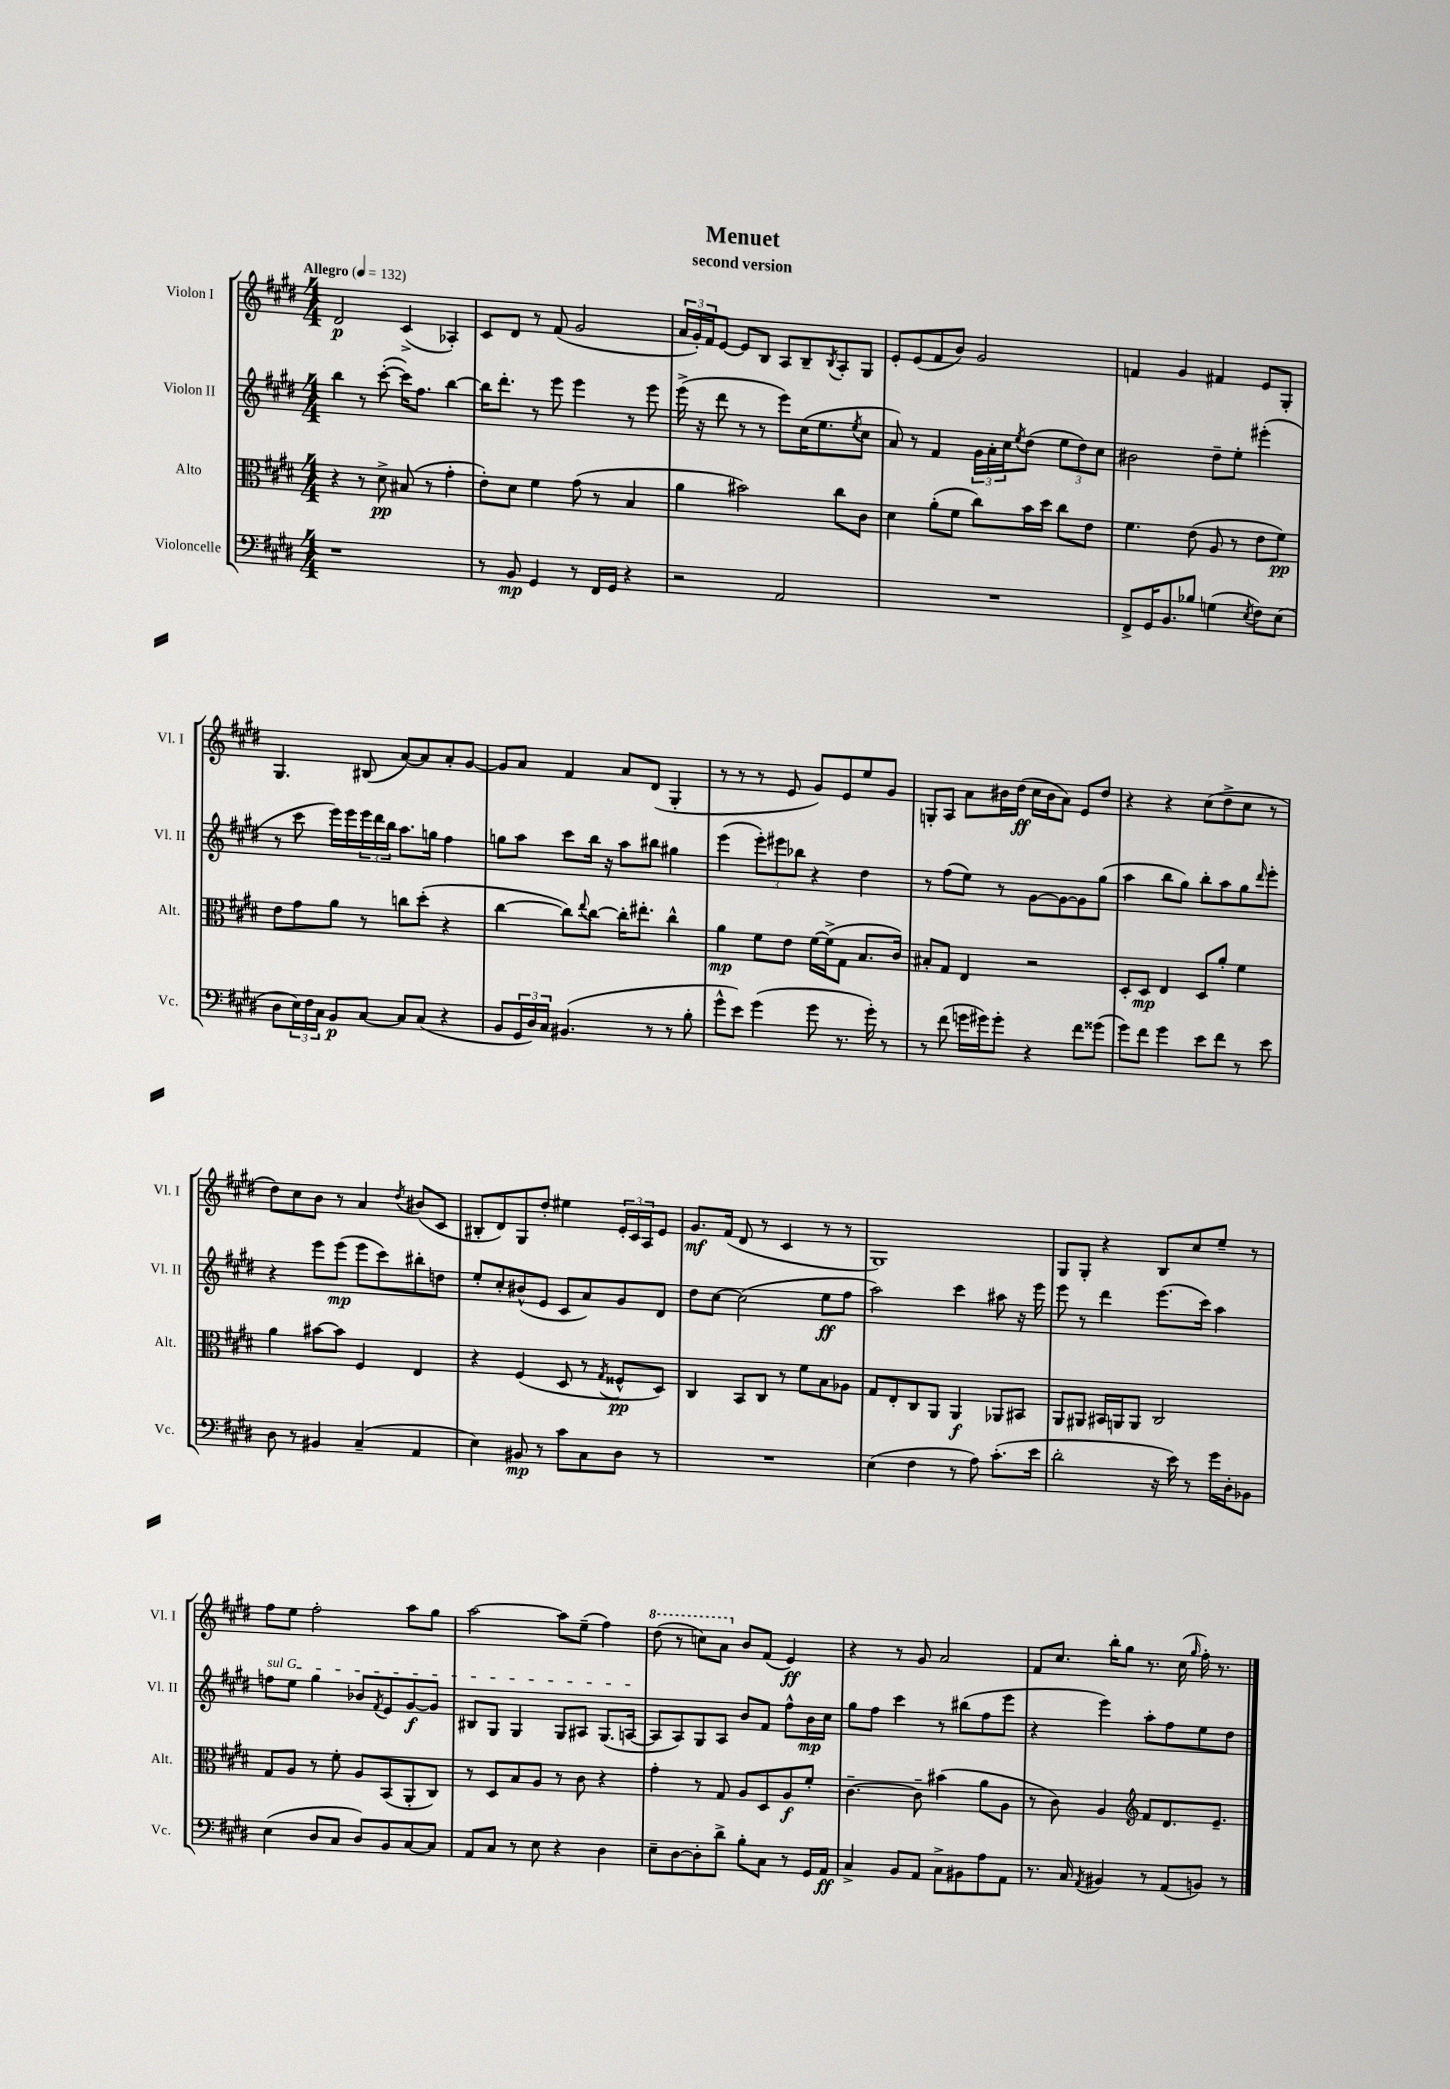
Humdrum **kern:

**kern	**dynam	**kern	**dynam	**kern	**dynam	**kern	**dynam
*part4	*part4	*part3	*part3	*part2	*part2	*part1	*part1
*staff4	*staff4	*staff3	*staff3	*staff2	*staff2	*staff1	*staff1
*I"Violoncelle	*	*I"Alto	*	*I"Violon II	*	*I"Violon I	*
*I'Vc.	*	*I'Alt.	*	*I'Vl. II	*	*I'Vl. I	*
*clefF4	*	*clefC3	*	*clefG2	*	*clefG2	*
*k[f#c#g#d#]	*	*k[f#c#g#d#]	*	*k[f#c#g#d#]	*	*k[f#c#g#d#]	*
*M4/4	*	*M4/4	*	*M4/4	*	*M4/4	*
*MM132	*	*MM132	*	*MM132	*	*MM132	*
=1	=1	=1	=1	=1	=1	=1	=1
!	!	!	!	!	!	!LO:TX:a:B:t=Allegro	!
1r	.	4r	.	4bb\	.	2d#/	p
.	.	8r	.	8r	.	.	.
.	.	8d#^\	pp	([8ccc#'\	.	.	.
.	.	(8B#X/	.	16ccc#\KL])	.	(4c#^/	.
.	.	.	.	8.ff#\J	.	.	.
.	.	8r	.	.	.	.	.
.	.	4g#'\	.	[4bb\	.	4A-X'/)	.
=2	=2	=2	=2	=2	=2	=2	=2
8r	.	8e'\L)	.	16bb\KL]	.	8c#/L	.
.	.	.	.	8.ddd#'\J	.	.	.
8BB/	mp	8d#\J	.	.	.	8d#/J	.
4GG#/	.	4f#\	.	8r	.	8r	.
.	.	.	.	8eee\	.	(8f#/	.
8r	.	(8g#\	.	4eee\	.	2g#/	.
16FF#/LL	.	8r	.	.	.	.	.
16GG#/JJ	.	.	.	.	.	.	.
4r	.	4B/	.	8r	.	.	.
.	.	.	.	8eee\	.	.	.
=3	=3	=3	=3	=3	=3	=3	=3
2r	.	4a\	.	(16eee^\	.	24a/LL	.
.	.	.	.	.	.	24g#'/)	.
.	.	.	.	16r	.	.	.
.	.	.	.	.	.	24f#/J	.
.	.	.	.	8ddd#\	.	[8e/J	.
.	.	2b#X\)	.	8r	.	8e/L]	.
.	.	.	.	8r	.	8B/J	.
2AA/	.	.	.	8eee\L)	.	8A/L	.
.	.	.	.	(16cc#\K	.	8B~/	.
.	.	.	.	8.ee\	.	.	.
.	.	.	.	.	.	8qB/	.
.	.	8cc#\L	.	.	.	8A'/	.
.	.	.	.	8qee/	.	.	.
.	.	8c#\J	.	8cc#\J	.	8G#/J	.
=4	=4	=4	=4	=4	=4	=4	=4
1r	.	4d#\	.	8a/)	.	8e'/L	.
.	.	.	.	8r	.	(8e/	.
.	.	(8a'\L	.	4f#/	.	8f#/	.
.	.	8f#\J	.	.	.	8b/J)	.
.	.	8cc#\L)	.	24g#\LL	.	2g#/	.
.	.	.	.	24a'\	.	.	.
.	.	.	.	24cc#\J	.	.	.
.	.	.	.	8qee/	.	.	.
.	.	16b\L	.	(8dd#\J	.	.	.
.	.	16dd#\JJ	.	.	.	.	.
.	.	8cc#\L	.	12ee\L	.	.	.
.	.	.	.	12dd#\)	.	.	.
.	.	8e\J	.	.	.	.	.
.	.	.	.	12cc#\J	.	.	.
=5	=5	=5	=5	=5	=5	=5	=5
8FF#^/L	.	4.f#\	.	2b#X\	.	4fn/	.
16GG#/K	.	.	.	.	.	.	.
8.BB/	.	.	.	.	.	.	.
.	.	.	.	.	.	4g#/	.
8B-X/J	.	(8e\	.	.	.	.	.
(4Gn\	.	8A/	.	8dd#~\L	.	4f#X/	.
.	.	8r	.	8ee'\J	.	.	.
8qE/	.	.	.	.	.	.	.
8F#\L)	.	8e\L	.	(4eee#X'\	.	8e/L	.
(8E\J	.	8f#\J)	pp	.	.	8G#'/J	.
!!LO:LB:g=z
=6	=6	=6	=6	=6	=6	=6	=6
8D#\L	.	8e\L	.	8r	.	4.G#/	.
24E\L)	.	8g#\	.	8ccc#\	.	.	.
24F#\	.	.	.	.	.	.	.
24C#\JJ	.	.	.	.	.	.	.
8BB/L	p	8a\J	.	16eee\LL)	.	.	.
.	.	.	.	16eee\	.	.	.
[8C#/J	.	8r	.	24eee\	.	(8B#X/	.
.	.	.	.	24ddd#\	.	.	.
.	.	.	.	24bb\JJ	.	.	.
8C#/L]	.	8ccn\L	.	8.aa\L	.	[8a/L)	.
(8C#/J	.	(8dd#'\J	.	.	.	8a/]	.
.	.	.	.	16ggn\Jk	.	.	.
4r	.	4r	.	4ff#\	.	8a'/	.
.	.	.	.	.	.	[8g#/J	.
=7	=7	=7	=7	=7	=7	=7	=7
8BB/L	.	[4cc#\	.	8ggn\L	.	8g#/L]	.
24GG#/L	.	.	.	8aa\J	.	8a/J	.
24D#/)	.	.	.	.	.	.	.
24C#/JJ	.	.	.	.	.	.	.
(4.BB#X/	.	8cc#\L])	.	8ccc#\L	.	4f#/	.
.	.	8qqee/	.	.	.	.	.
.	.	[8cc#\J	.	16bb\Jk	.	.	.
.	.	.	.	16r	.	.	.
.	.	16cc#'\KL]	.	8aa\L	.	8a/L	.
.	.	8.ee#X'\J	.	.	.	.	.
8r	.	.	.	8bb#X\J	.	(8d#/J	.
8r	.	4cc#^^\	.	4gg#X\	.	4G#'/	.
8B'\	.	.	.	.	.	.	.
=8	=8	=8	=8	=8	=8	=8	=8
8g#^^\L	.	4a\	mp	(4eee\	.	8r	.
8e\J)	.	.	.	.	.	8r	.
(4g#\	.	8f#\L	.	12eee'\L)	.	8r	.
.	.	.	.	12eee#X\	.	.	.
.	.	8e\J	.	.	.	8e/	.
.	.	.	.	12bb-X\J	.	.	.
8g#\	.	[16f#\LL	.	4r	.	8g#/L)	.
.	.	(16f#^\J]	.	.	.	.	.
8.r	.	8G#\J	.	.	.	8e/	.
.	.	8.B/L	.	4dd#\	.	8ee/	.
16g#'\)	.	.	.	.	.	.	.
8r	.	.	.	.	.	8g#/J	.
.	.	16c#/Jk)	.	.	.	.	.
=9	=9	=9	=9	=9	=9	=9	=9
8r	.	8B#X'/L	.	8r	.	8Gn'/L	.
(8f#\	.	8G#/J	.	(8ff#\L	.	8A/J	.
16gn\LL	.	4E/	.	8ee\J)	.	8a\L	.
16g#X\J)	.	.	.	.	.	.	.
8g#'\J	.	.	.	8r	.	16b#X\L	.
.	.	.	.	.	.	(16dd#\JJ	ff
4r	.	2r	.	[8g#\L	.	16cc#\LL	.
.	.	.	.	.	.	16b#\J	.
.	.	.	.	8g#\_	.	8a\J)	.
8f#\L	.	.	.	8g#\]	.	8e/L	.
(8g##X\J	.	.	.	(8gg#\J	.	8dd#/J	.
=10	=10	=10	=10	=10	=10	=10	=10
8g#\L)	.	8D#'/L	.	4aa\	.	4r	.
8f#\J	.	8D#/J	mp	.	.	.	.
4g#\	.	4E/	.	8bb\L	.	4r	.
.	.	.	.	8gg#\J)	.	.	.
8e\L	.	8D#/L	.	8bb'\L	.	(8cc#\L	.
8f#\J	.	8a'/J	.	8aa\	.	8dd#^\	.
8r	.	4f#\	.	8gg#\	.	8cc#\J	.
.	.	.	.	16qqddd#/	.	.	.
8e\	.	.	.	8eee'\J	.	8r	.
!!LO:LB:g=z
=11	=11	=11	=11	=11	=11	=11	=11
8D#\	.	4a\	.	4r	.	8dd#\L)	.
8r	.	.	.	.	.	8cc#\	.
4BB#X/	.	[8b#X\L	.	8eee\L	.	8b\J	.
.	.	8b#\J]	.	(8eee\J	mp	8r	.
(4C#~/	.	4F#/	.	8eee\L	.	4a/	.
.	.	.	.	8ccc#\)	.	.	.
.	.	.	.	.	.	8qdd#/	.
4AA/	.	4E/	.	8bb#X'\	.	(8b#X/L	.
.	.	.	.	8ddn\J	.	8c#/J	.
=12	=12	=12	=12	=12	=12	=12	=12
4E\)	.	4r	.	8ee'/L	.	8B#X'/L	.
.	.	.	.	8cc#'/	.	8d#/)	.
8BB#X/	mp	(4F#/	.	(8b#X^^/	.	8G#/	.
8r	.	.	.	8e/J	.	8dd#'/J	.
8c#\L	.	8D#/	.	8c#/L	.	4ee#X\	.
8C#\	.	8r	.	8a/)	.	.	.
.	.	8qG#/	.	.	.	.	.
8D#\J	.	8F##X^^/L	pp	8g#/	.	24e'/LL	.
.	.	.	.	.	.	24c#/	.
.	.	.	.	.	.	24A/J	.
8r	.	8D#/J)	.	8d#/J	.	8e/J	.
=13	=13	=13	=13	=13	=13	=13	=13
1r	.	4C#/	.	8dd#\L	.	8.g#/L	mf
.	.	.	.	[8cc#\J	.	.	.
.	.	.	.	.	.	(16f#/Jk	.
.	.	8BB/L	.	(2cc#\]	.	8d#/	.
.	.	8C#/J	.	.	.	8r	.
.	.	8r	.	.	.	4c#/	.
.	.	8f#\L	.	.	.	.	.
.	.	8B\	.	8ee\L	ff	8r	.
.	.	8A-X\J	.	8ff#\J	.	8r	.
=14	=14	=14	=14	=14	=14	=14	=14
(4E\	.	8G#/L	.	2aa\)	.	1G#)	.
.	.	8E'/	.	.	.	.	.
4F#\	.	8C#/	.	.	.	.	.
.	.	8AA/J	.	.	.	.	.
8r	.	4AA/	f	4ccc#\	.	.	.
8A\)	.	.	.	.	.	.	.
(8.c#'\L	.	8AA-X/L	.	8aa#X\	.	.	.
.	.	8BB#X/J	.	16r	.	.	.
16e\Jk	.	.	.	16eee\	.	.	.
=15	=15	=15	=15	=15	=15	=15	=15
2d#'\	.	8AA/L	.	8eee\	.	8G#/L	.
.	.	8AA#X/J	.	8r	.	8G#'/J	.
.	.	16BB#X/LL	.	4ddd#\	.	4r	.
.	.	16AAn/J	.	.	.	.	.
.	.	8AA/J	.	.	.	.	.
16r	.	2C#/	.	(8.eee\L	.	8B/L	.
16e\)	.	.	.	.	.	.	.
8r	.	.	.	.	.	8cc#/	.
.	.	.	.	16ccc#\Jk)	.	.	.
16g#\LL	.	.	.	4aa\	.	8ee~/J	.
16D#'\J	.	.	.	.	.	.	.
8BB-X\J	.	.	.	.	.	8r	.
!!LO:LB:g=z
=16	=16	=16	=16	=16	=16	=16	=16
!	!	!	!	!LO:TX:a:i:t=sul G	!	!	!
(4E\	.	8G#/L	.	8ffn\L	.	8ff#\L	.
.	.	8A/J	.	8ee\J	.	8ee\J	.
8D#/L	.	8r	.	4gg#\	.	2ff#'\	.
8C#/J	.	8f#'\	.	.	.	.	.
8D#/L)	.	8A/L	.	8b-X/L	.	.	.
.	.	.	.	8qf#/	.	.	.
8BB/	.	(8BB/	.	8e/	.	.	.
[8C#/	.	8AA'/	.	[8g#/	f	8aa\L	.
8C#/J]	.	8C#/J)	.	8g#/J]	.	8gg#\J	.
=17	=17	=17	=17	=17	=17	=17	=17
8AA/L	.	8r	.	8B#X/L	.	[2aa\	.
8C#/J	.	8D#/L	.	8G#/J	.	.	.
8r	.	8B/	.	4G#/	.	.	.
8E\	.	8A/J	.	.	.	.	.
4r	.	8r	.	8G#/L	.	8aa\L]	.
.	.	8c#\	.	8A#X/J	.	(8ee~\J	.
4D#\	.	4r	.	(8.G#/L	.	4ff#\)	.
.	.	.	.	[16An/Jk	.	.	.
=18	=18	=18	=18	=18	=18	=18	=18
*	*	*	*	*	*	*8va	*
8E~\L	.	4g#'\	.	8A/L]	.	(8ddd#\	.
[8D#\	.	.	.	8A/)	.	8r	.
8D#'\]	.	8r	.	8G#/	.	8cccn\L)	.
8d#^\J	.	8G#/	.	8A/J	.	8aa\J	.
*	*	*	*	*	*	*X8va	*
8B'\L	.	8A/L	.	8b/L	.	8b/L	.
8C#\J	.	8D#/	.	8f#/J	.	(8f#/J	.
8r	.	8A/	f	8ff#^^\L	.	4e/)	ff
16GG#/LL	.	8f#'/J	.	16b\L	mp	.	.
16AA/JJ	ff	.	.	16cc#\JJ	.	.	.
=19	=19	=19	=19	=19	=19	=19	=19
4C#^/	.	[4.c#~\	.	8gg#\L	.	4r	.
.	.	.	.	8ff#\J	.	.	.
8BB/L	.	.	.	4ccc#\	.	8r	.
8AA/J	.	8c#~\]	.	.	.	8g#/	.
8C#^\L	.	(4b#X\	.	8r	.	2a/	.
8BB#X\	.	.	.	(8bb#X\L	.	.	.
8A\	.	8a\L	.	8ff#\	.	.	.
8AA\J	.	8A\J	.	8eee\J	.	.	.
=20	=20	=20	=20	=20	=20	=20	=20
8.r	.	8r	.	4r	.	8f#/L	.
.	.	8c#\)	.	.	.	8.cc#/J	.
16C#/	.	.	.	.	.	.	.
8qAA/	.	.	.	.	.	.	.
4BB#X/	.	4A/	.	4eee\)	.	.	.
.	.	.	.	.	.	16bb'\KL	.
.	.	.	.	.	.	8gg#\J	.
*	*	*clefG2	*	*	*	*	*
8r	.	8f#/L	.	8aa'\L	.	8.r	.
(8AA/L	.	8.d#/	.	8ff#\	.	.	.
.	.	.	.	.	.	(16cc#\	.
.	.	.	.	.	.	16qqgg#/	.
8BBn/J)	.	.	.	8ee\	.	16ff#'\)	.
.	.	8.e~/J	.	.	.	8.r	.
8r	.	.	.	8dd#\J	.	.	.
==	==	==	==	==	==	==	==
*-	*-	*-	*-	*-	*-	*-	*-
